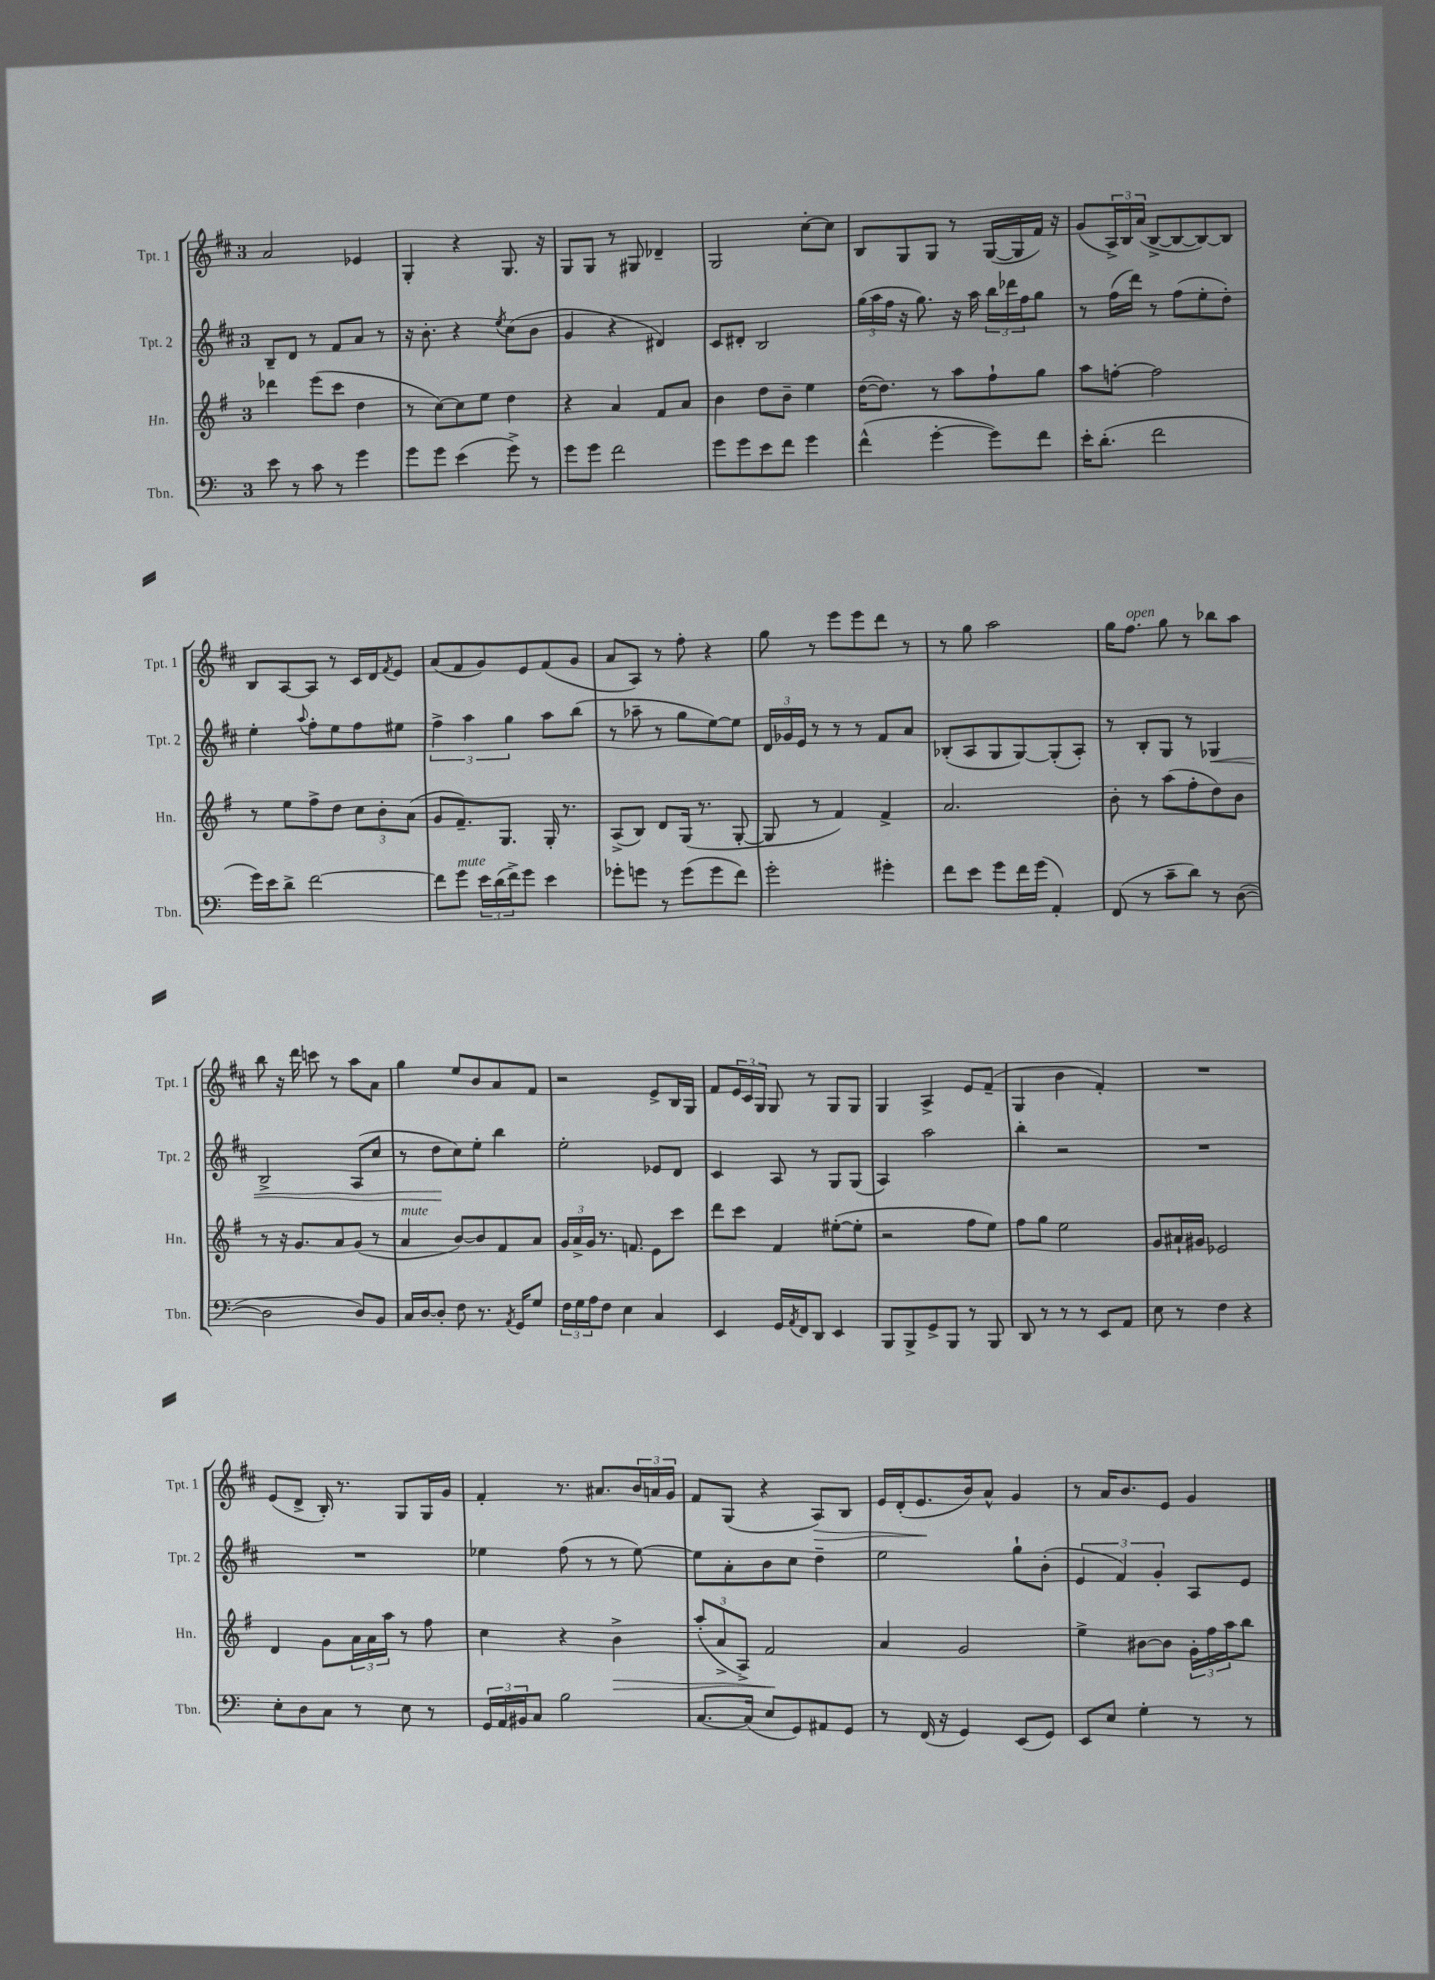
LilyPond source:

<<
\new StaffGroup <<
\new Staff = "s0" \with { instrumentName = "Tpt. 1" shortInstrumentName = "Tpt. 1" } {
    \clef treble \key d \major \once \override Staff.TimeSignature.style = #'single-digit \time 3/4
    a'2 ees'4 |
    g4-. r4 g8. r16 |
    g8 g8 r8 gis8 des'4-- |
    g2 cis''8~-. cis''8 |
    b8 g8 g8 r8 g16~( g16 fis'16) r16 |
    g'8( \tuplet 3/2 { a16->) b16 a'16( } b8~-> b8~ b8~) b8 |
    b8 a8~ a8 r8 cis'16 d'16 \acciaccatura { fis'8 } e'8 |
    a'8( fis'8 g'8) e'8 fis'8( g'8 |
    a'8 a8) r8 fis''8-. r4 |
    g''8 r8 e'''8 e'''8 d'''8 r8 |
    r8 g''8 a''2 |
    g''16 fis''8.^\markup { \italic "open" } g''8 r8 bes''8 a''8 |
    b''8 r16 d'''16 c'''8 r8 a''8 a'8 |
    g''4 e''8 b'8 a'8 fis'8 |
    r2 e'8-> b16 g16 |
    fis'8 \tuplet 3/2 { e'16 cis'16 g16 } g8 r8 g8 g8 |
    g4 a4-> e'8 fis'8--( |
    g4 b'4 fis'4-.) |
    R2. |
    e'8( d'8-> b16-.) r8. g8 g16 g'16 |
    fis'4-. r8. ais'8. \tuplet 3/2 { b'16 a'16 g'16 } |
    fis'8 g8( r4 a8\>) b8 |
    e'16 d'16-.( e'8.\! b'16) a'8-^ g'4 |
    r8 a'16 b'8. e'8 g'4 \bar "|." |
}
\new Staff = "s1" \with { instrumentName = "Tpt. 2" shortInstrumentName = "Tpt. 2" } {
    \clef treble \key d \major \once \override Staff.TimeSignature.style = #'single-digit \time 3/4
    b8-- d'8 r8 fis'8 a'8 r8 |
    r16 b'8.-. r4 \acciaccatura { e''8 } cis''8( b'8 |
    g'4 r4 dis'4) |
    cis'8 dis'8-. b2 |
    \tuplet 3/2 { g''16( a''16 fis''16 } r16 g''8.) r16 a''16 \tuplet 3/2 { b''16 des'''16 fis''16 } g''8 |
    r8 fis''16( d'''16) r8 fis''8( e''8-. d''8-.) |
    e''4-. \appoggiatura { a''8 } fis''8-. e''8 fis''8 eis''8 |
    \tuplet 3/2 { fis''4-> a''4 g''4 } a''8 b''8( |
    r8 aes''8-- r8 g''8 e''8~) e''8 |
    \tuplet 3/2 { d'16 ges'16 e'16 } r8 r8 r8 fis'8 a'8 |
    bes8-.( a8 g8 g8~) g8-.( a8-.) |
    r8 b8-. g8 r8 ges4\< |
    b2-> a8( cis''8 |
    r8 d''8\! cis''8) e''8-. b''4 |
    e''2-. ees'8 d'8 |
    cis'4 a8 r8 g8 g8( |
    a4) a''2 |
    b''4-. r2 |
    R2. |
    R2. |
    ees''4 fis''8( r8 r8 ees''8~) |
    ees''8 a'8-. b'8 cis''8 d''4-- |
    e''2 g''8-! b'8-.( |
    \tuplet 3/2 { e'4 fis'4) g'4-. } a8 e'8 \bar "|." |
}
\new Staff = "s2" \with { instrumentName = "Hn." shortInstrumentName = "Hn." } {
    \clef treble \key g \major \once \override Staff.TimeSignature.style = #'single-digit \time 3/4
    des'''4 e'''8( c'''8 d''4 |
    r8 c''8~) c''8 e''8 d''4 |
    r4 a'4 fis'8 a'8 |
    b'4 d''8 b'8-- e''4 |
    d''16~( d''8.) r8 a''8 fis''8-! g''8 |
    a''8 f''8~-. f''2 |
    r8 e''8 fis''8-> d''8 \tuplet 3/2 { c''8 b'8-. a'8( } |
    g'8 fis'8.--) g8. g16-. r8. |
    a8->( b8) d'8 g16( r8. g8~-. |
    g8 r8 fis'4) fis'4-> |
    a'2. |
    b'8-. r8 a''8( fis''8-. d''8) b'8 |
    r8 r16 g'8. a'8 g'8( r8 |
    a'4^\markup { \italic "mute" } b'8~) b'8 fis'8 a'8 |
    \tuplet 3/2 { g'16 a'16-> g'16 } r8. f'8. e'8 c'''8 |
    d'''8 c'''8 fis'4 eis''8~-.( eis''8-. |
    r2 fis''8 e''8) |
    fis''8 g''8 e''2 |
    g'8 ais'16-! gis'16 ees'2 |
    d'4 g'8 \tuplet 3/2 { a'16 a'16 a''16 } r8 fis''8 |
    c''4 r4 b'4->\> |
    \tuplet 3/2 { a''8-.( a'8-> a8->) } fis'2\! |
    a'4 g'2 |
    e''4-> bis'8~ bis'8 \tuplet 3/2 { g'16-. fis''16 a''16 } b''8 \bar "|." |
}
\new Staff = "s3" \with { instrumentName = "Tbn." shortInstrumentName = "Tbn." } {
    \clef bass \key c \major \once \override Staff.TimeSignature.style = #'single-digit \time 3/4
    e'8 r8 c'8 r8 g'4 |
    g'8 g'8 e'4( g'8->) r8 |
    g'8 g'8 f'2 |
    g'8 g'8 e'8 f'8 g'4 |
    f'4-^( g'4~-. g'8) f'8 |
    e'16-. d'8.-.( f'2 |
    g'16) e'16 d'8-> f'2~ |
    f'8 g'8^\markup { \italic "mute" } \tuplet 3/2 { e'16 d'16( f'16->) } g'8 e'4 |
    ges'8-. g'8 r8 g'8( g'8 f'8) |
    g'2-. gis'4-. |
    f'8 e'8 g'8 f'16 g'16( a,4-.) |
    f,8( r8 c'8-- d'8) r8 d8~( |
    d2 d8) b,8 |
    c16 d16~ d8-. f8 r8. \acciaccatura { a,8 } g,16 g8 |
    \tuplet 3/2 { f16 g16 a16 } f8 e4 c4 |
    e,4 g,16 \acciaccatura { a,8 } f,16 d,8 e,4 |
    b,,8 b,,8-> g,8-> b,,8 r8 b,,8 |
    d,8 r8 r8 r8 e,8 a,8 |
    e8 r8 f4 r4 |
    e8-. d8 c8 r8 e8 r8 |
    \tuplet 3/2 { g,16 a,16 bis,16 } c8 b2 |
    c8.~ c16( e8 g,8) ais,8 g,8 |
    r8 f,16( r16 g,4) e,8( g,8) |
    e,8 e8 g4-. r8 r8 \bar "|." |
}
>>
>>
\layout { \context { \Score \remove "Bar_number_engraver" } }
